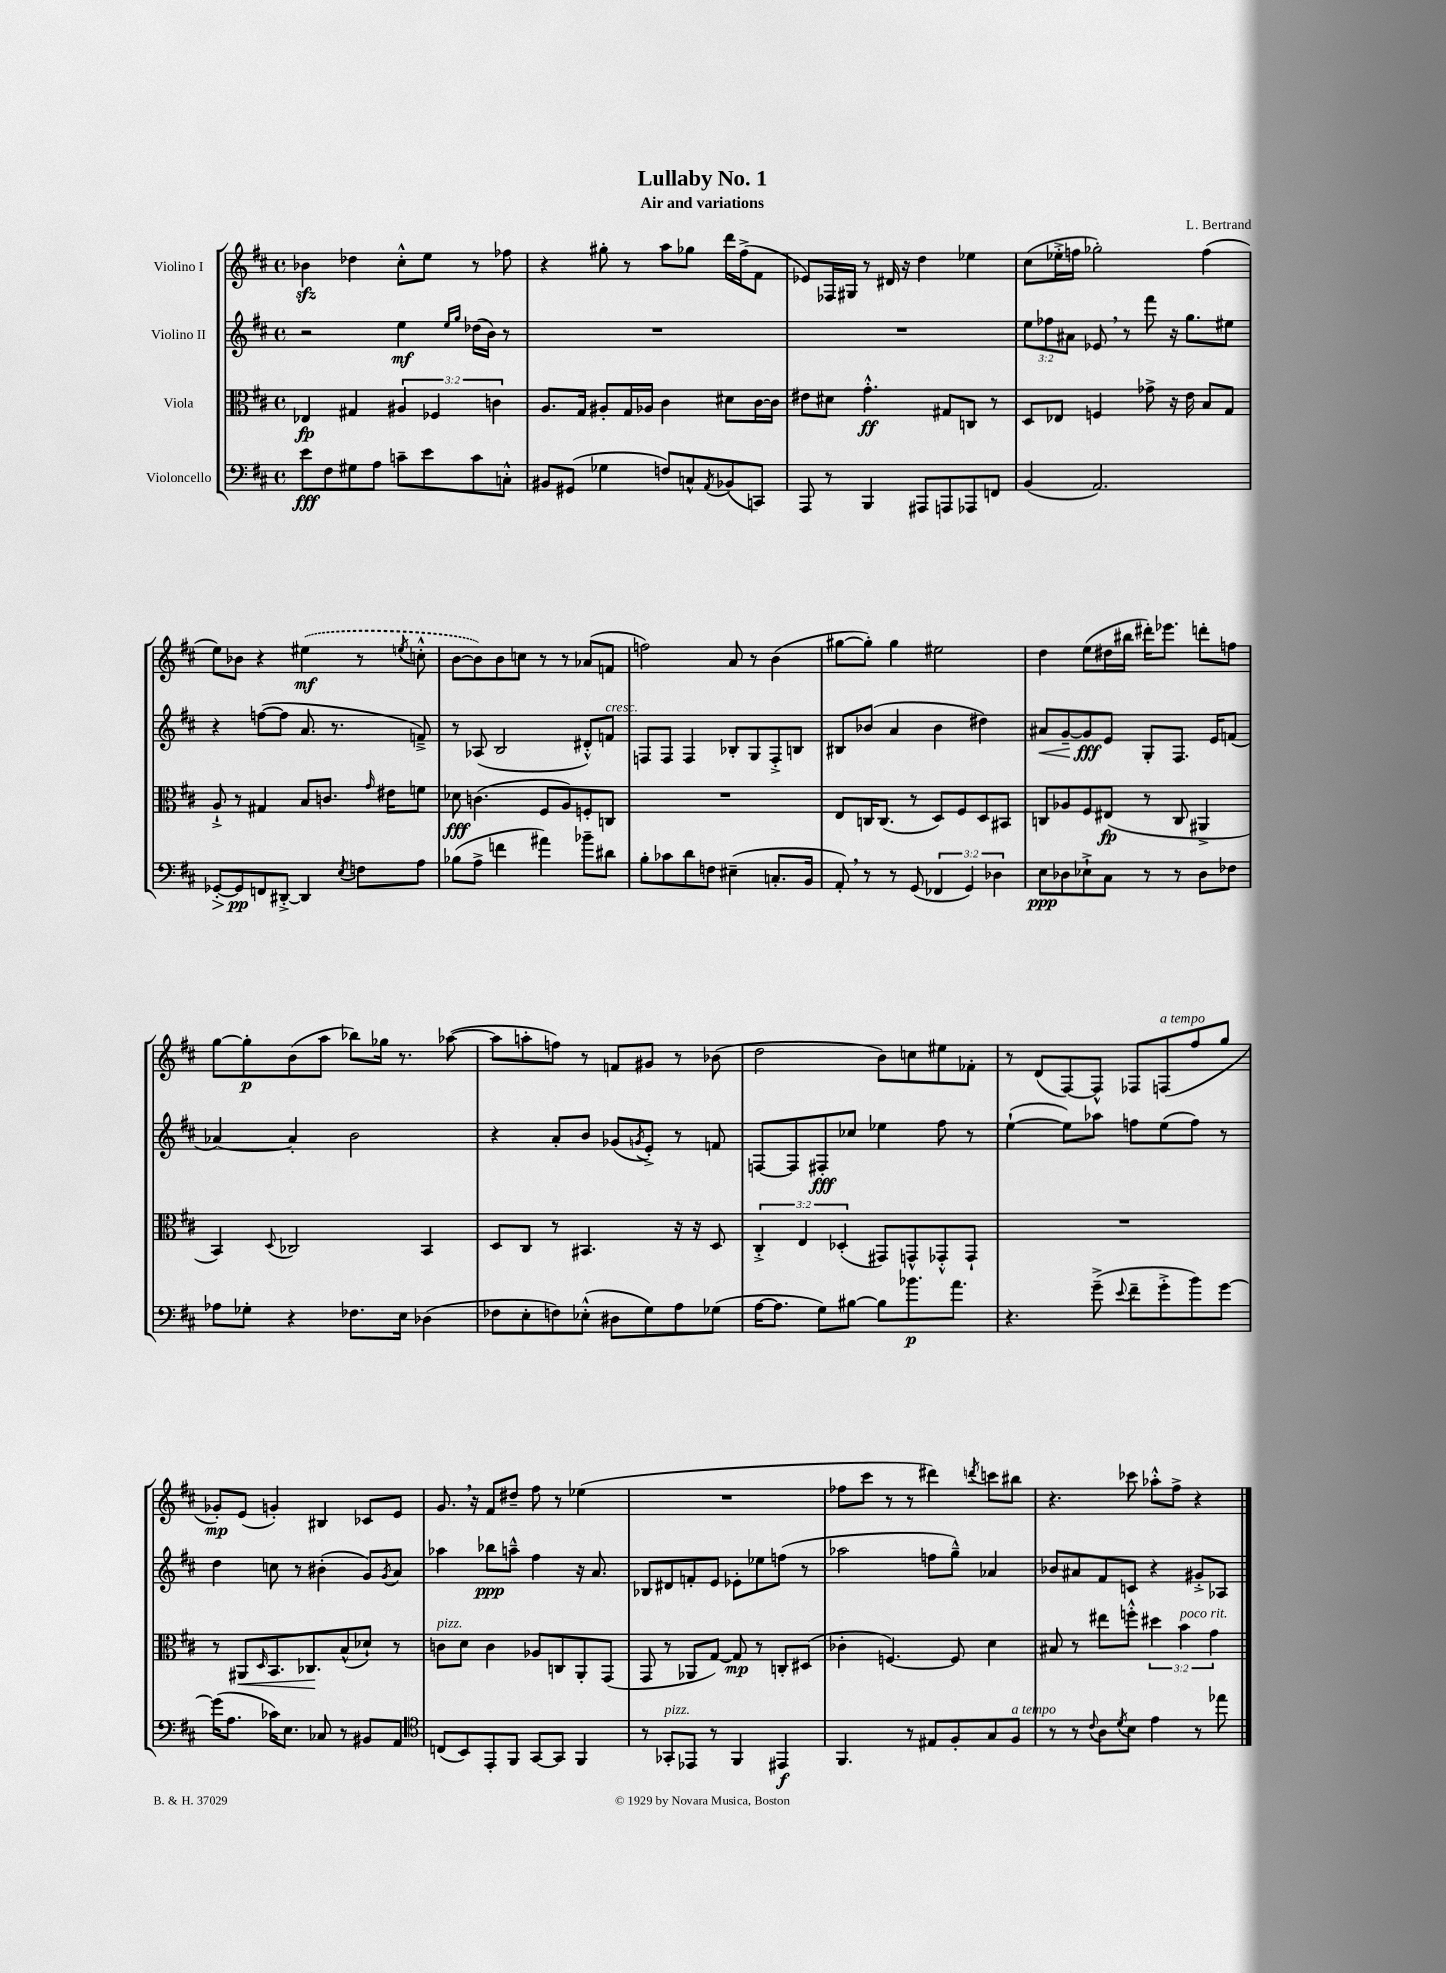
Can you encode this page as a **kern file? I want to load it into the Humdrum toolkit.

**kern	**dynam	**kern	**dynam	**kern	**dynam	**kern	**dynam
*part4	*part4	*part3	*part3	*part2	*part2	*part1	*part1
*staff4	*staff4	*staff3	*staff3	*staff2	*staff2	*staff1	*staff1
*I"Violoncello	*	*I"Viola	*	*I"Violino II	*	*I"Violino I	*
*clefF4	*	*clefC3	*	*clefG2	*	*clefG2	*
*k[f#c#]	*	*k[f#c#]	*	*k[f#c#]	*	*k[f#c#]	*
*M4/4	*	*M4/4	*	*M4/4	*	*M4/4	*
*met(c)	*	*met(c)	*	*met(c)	*	*met(c)	*
=1	=1	=1	=1	=1	=1	=1	=1
8e\L	fff	4E-X/	fp	2r	.	4b-Xzz\	.
8F#\	.	.	.	.	.	.	.
8G#X\	.	4G#X/	.	.	.	4dd-X\	.
8A\J	.	.	.	.	.	.	.
8cn~\L	.	6A#X/	.	4ee\	mf	8cc#'^^\L	.
8e\	.	.	.	.	.	8ee\J	.
.	.	6F-X/	.	.	.	.	.
.	.	.	.	16qqee/LL	.	.	.
.	.	.	.	16qqgg/JJ	.	.	.
8c\	.	.	.	(16dd-X\LL	.	8r	.
.	.	.	.	16b\JJ)	.	.	.
.	.	6cn\	.	.	.	.	.
8Cn'^^\J	.	.	.	8r	.	8ff-X\	.
=2	=2	=2	=2	=2	=2	=2	=2
8BB#X/L	.	8.A/L	.	1r	.	4r	.
(8GG#X/J	.	.	.	.	.	.	.
.	.	16G/Jk	.	.	.	.	.
4G-X\	.	8A#X'/L	.	.	.	8gg#X'\	.
.	.	16G/L	.	.	.	8r	.
.	.	16A-X/JJ	.	.	.	.	.
8Fn/L)	.	4c#\	.	.	.	8aa\L	.
8Cn^^/	.	.	.	.	.	8gg-X\J	.
8qAA/	.	.	.	.	.	.	.
(8BB-X/	.	8d#X\L	.	.	.	16ddd\LL	.
.	.	.	.	.	.	(16ff#^\J	.
8CCn/J)	.	[16c#\L	.	.	.	8f#\J	.
.	.	16c#\JJ]	.	.	.	.	.
=3	=3	=3	=3	=3	=3	=3	=3
8AAA/	.	8e#X\L	.	1r	.	8e-X/L)	.
8r	.	8d#X\J	.	.	.	16F-X/L	.
.	.	.	.	.	.	16G#X/JJ	.
4BBB/	.	4.g'^^\	ff	.	.	8r	.
.	.	.	.	.	.	16d#X/	.
.	.	.	.	.	.	16r	.
8AAA#X/L	.	.	.	.	.	4dd\	.
8AAAn/	.	8G#X/L	.	.	.	.	.
8AAA-X/	.	8Cn/J	.	.	.	4ee-X\	.
8FFn/J	.	8r	.	.	.	.	.
=4	=4	=4	=4	=4	=4	=4	=4
(4BB/	.	8D/L	.	12ee\L	.	(8cc#\L	.
.	.	.	.	12ff-X\	.	.	.
.	.	8E-X/J	.	.	.	16ee-X'^\L	.
.	.	.	.	12a#X\J	.	.	.
.	.	.	.	.	.	16ffn\JJ	.
2.AA/)	.	4Fn/	.	8e-X,/	.	2gg-X'\)	.
.	.	.	.	8r	.	.	.
.	.	8g-X^\	.	8fff#\	.	.	.
.	.	16r	.	16r	.	.	.
.	.	16e\	.	8.gg\L	.	.	.
.	.	8B/L	.	.	.	(4ff\	.
.	.	8G/J	.	8ee#X\J	.	.	.
!!LO:LB:g=z
=5	=5	=5	=5	=5	=5	=5	=5
!	!LO:HP:b	!	!	!	!	!	!
[8GG-X'/L	>	8A`^/	.	4r	.	8ee\L)	.
8GG-/]	pp	8r	.	.	.	8b-X\J	.
8FFn/	]	4G#X/	.	([8ffn\L	.	4r	.
[8DD#X'^/J	.	.	.	8ff\J]	.	.	.
4DD#/]	.	8B/L	.	8.a/	.	(4ee#X\	mf
.	.	8.cn/J	.	.	.	.	.
.	.	.	.	8.r	.	.	.
8qE/	.	.	.	.	.	.	.
8Fn\L	.	.	.	.	.	8r	.
.	.	16qqg/	.	.	.	.	.
.	.	16e#X\KL	.	.	.	.	.
.	.	.	.	.	.	8qeen/	.
8A\J	.	8fn\J	.	8fn~^/)	.	8ccn'^^\	.
=6	=6	=6	=6	=6	=6	=6	=6
(8B-X\L	.	8d-X\	fff	8r	.	[8b\L	.
8A^\J	.	(4.cn\	.	(8A-X/	.	8b\])	.
4fn\	.	.	.	2B/	.	8b\	.
.	.	.	.	.	.	8ccn\J	.
4a#X\)	.	8F#/L	.	.	.	8r	.
.	.	8A/)	.	.	.	8r	.
8b-X~\L	.	8Fn'/	.	8d#X'^^/L)	.	(8a-X/L	.
!	!	!	!	!LO:TX:a:i:t=cresc.	!	!	!
8d#X\J	.	8Cn/J	.	8fn/J	.	8fn/J	.
=7	=7	=7	=7	=7	=7	=7	=7
8B'\L	.	1r	.	8Fn/L	.	2ffn\)	.
8c-X\	.	.	.	8F/J	.	.	.
8d\	.	.	.	4F/	.	.	.
8Fn\J	.	.	.	.	.	.	.
(4E#X~\	.	.	.	8B-X'/L	.	8a/	.
.	.	.	.	8G/	.	8r	.
8.Cn'/L	.	.	.	8F'^/	.	(4b\	.
.	.	.	.	8Bn/J	.	.	.
16BB/Jk	.	.	.	.	.	.	.
=8	=8	=8	=8	=8	=8	=8	=8
8AA',/)	.	8E/L	.	8B#X/L	.	[8gg#X\L	.
8r	.	16Cn/K	.	(8b-X/J	.	8gg#'\J])	.
.	.	(8.C/J	.	.	.	.	.
8r	.	.	.	4a/	.	4gg#\	.
(8GG/	.	8r	.	.	.	.	.
6FF-X/	.	8D/L)	.	4b-\	.	2ee#X\	.
.	.	8F#/	.	.	.	.	.
6GG/)	.	.	.	.	.	.	.
.	.	8D/	.	4dd#X\)	.	.	.
6D-X\	.	.	.	.	.	.	.
.	.	8BB#X/J	.	.	.	.	.
=9	=9	=9	=9	=9	=9	=9	=9
!	!	!	!	!	!LO:HP:b	!	!
8E\L	ppp	8Cn/L	.	8a#X/L	<	4dd\	.
8D-X\	.	8A-X/	.	[8g~/	.	.	.
8E-X`^\	.	8F#/	.	8g/]	fff	(8ee\L	.
8C#\J	.	(8E#X/J	fp	8e/J	[	16dd#X\L	.
.	.	.	.	.	.	16bb#X\JJ	.
8r	.	8r	.	8G'/L	.	16ddd#X'\KL)	.
.	.	.	.	.	.	8.eee-X\J	.
8r	.	8C/	.	8.F#/J	.	.	.
8D-\L	.	4AA#X^/	.	.	.	8dddn'\L	.
.	.	.	.	16e/KL	.	.	.
8F-X\J	.	.	.	(8fn/J	.	8ffn\J	.
!!LO:LB:g=z
=10	=10	=10	=10	=10	=10	=10	=10
8A-X\L	.	4BB/)	.	[4a-X/)	.	[8gg\L	.
8G-X'\J	.	.	.	.	.	8gg'\]	p
.	.	8qqD/	.	.	.	.	.
4r	.	2C-X/	.	4a-'/]	.	(8b\	.
.	.	.	.	.	.	8aa\J	.
8.F-X\L	.	.	.	2b\	.	8bb-X\L)	.
.	.	.	.	.	.	16gg-X\Jk	.
16E\Jk	.	.	.	.	.	8.r	.
(4D-X\	.	4BB/	.	.	.	.	.
.	.	.	.	.	.	([8aa-X\	.
=11	=11	=11	=11	=11	=11	=11	=11
8F-X\L	.	8D/L	.	4r	.	8aa-\L]	.
8E'\	.	8C#/J	.	.	.	8aan'\	.
8Fn\)	.	8r	.	8a'/L	.	8ffn\J)	.
(8E-X'^^\J	.	4.BB#X/	.	8b/J	.	8r	.
8D#X\L	.	.	.	(8g-X/L	.	8fn/L	.
.	.	.	.	8qgn/	.	.	.
8G\)	.	.	.	8e'^/J)	.	8g#X/J	.
8A\	.	16r	.	8r	.	8r	.
.	.	16r	.	.	.	.	.
(8G-X\J	.	8D/	.	8fn/	.	(8b-X\	.
=12	=12	=12	=12	=12	=12	=12	=12
[16A\KL	.	6C#'^/	.	[8Fn/L	.	2dd\	.
8.A\J]	.	.	.	.	.	.	.
.	.	.	.	8F/]	.	.	.
.	.	6E/	.	.	.	.	.
8G\L)	.	.	.	8F#X'/	fff	.	.
.	.	(6D-X'/	.	.	.	.	.
[8B#X\J	.	.	.	8cc-X/J	.	.	.
8B#\L]	.	8GG#X/L)	.	4ee-X\	.	8b\L)	.
8.b-X\	p	8GGn^^/	.	.	.	8ccn\	.
.	.	8GG-X'^^/	.	8ff#\	.	8ee#X\	.
8.a\J	.	.	.	.	.	.	.
.	.	8GG-`/J	.	8r	.	8f-X'\J	.
=13	=13	=13	=13	=13	=13	=13	=13
4.r	.	1r	.	([4ee`\	.	8r	.
.	.	.	.	.	.	(8d/L	.
.	.	.	.	8ee\L])	.	[8F#/)	.
(8g~^\	.	.	.	8aa-X\J	.	8F#^^/J]	.
8qqe/	.	.	.	.	.	.	.
8f#~\L	.	.	.	8ffn\L	.	8F-X/L	.
!	!	!	!	!	!	!LO:TX:a:i:t=a tempo	!
8g'^\	.	.	.	(8ee\	.	(8Fn/	.
8b\)	.	.	.	8ff\J)	.	8ff#/	.
[8g\J	.	.	.	8r	.	8gg/J	.
!!LO:LB:g=z
=14	=14	=14	=14	=14	=14	=14	=14
(16g\KL]	.	8r	.	4dd\	.	8g-X'/L)	mp
8.A\J	.	.	.	.	.	.	.
!	!	!	!LO:HP:b	!	!	!	!
.	.	8AA#X/L	<	.	.	(8e/J	.
.	.	16qqD/	.	.	.	.	.
16c-X\KL)	.	8.BB/	.	8ccn\	.	4gn'/)	.
8.E\J	.	.	.	.	.	.	.
.	.	.	.	8r	.	.	.
.	.	8.C-X/	.	.	.	.	.
8C-X/	.	.	.	(4b#X'\	.	4B#X/	.
8r	.	(8B^^/	[	.	.	.	.
8BB#X/L	.	8d-X`/J)	.	8g/L)	.	8c-X/L	.
.	.	.	.	8qg/	.	.	.
8AA/J	.	8r	.	8a/J	.	8e/J	.
=15	=15	=15	=15	=15	=15	=15	=15
*clefC4	*	*	*	*	*	*	*
!	!	!LO:TX:a:i:t=pizz.	!	!	!	!	!
(8Cn/L	.	8cn\L	.	4aa-X\	.	8.g,/	.
8BB/)	.	8d\J	.	.	.	.	.
.	.	.	.	.	.	16r	.
8EE'/	.	4c\	.	8bb-X\L	ppp	8f#/L	.
8FF#/J	.	.	.	8aan~^^\J	.	8dd#X~/J	.
[8GG/L	.	8A-X/L	.	4ff#\	.	8ff#\	.
8GG/J]	.	8Cn/	.	.	.	8r	.
4FF#/	.	8AA'/	.	16r	.	(4ee-X\	.
.	.	.	.	8.a/	.	.	.
.	.	(8GG/J	.	.	.	.	.
=16	=16	=16	=16	=16	=16	=16	=16
8r	.	8GG/	.	8B-X/L	.	1r	.
!LO:TX:a:i:t=pizz.	!	!	!	!	!	!	!
8GG-X'/L	.	8r	.	8d#X/	.	.	.
8EE-X/J	.	8AA-X/L	.	8fn'/	.	.	.
8r	.	[8G/J)	.	8e/J	.	.	.
4FF#/	.	8G/]	mp	8e-X'\L	.	.	.
.	.	8r	.	8ee-X\	.	.	.
4EE#X/	f	8Cn'/L	.	(8ffn\J	.	.	.
.	.	(8D#X/J	.	8r	.	.	.
=17	=17	=17	=17	=17	=17	=17	=17
4.FF#/	.	4c-X'\	.	2aa-X\	.	8ff-X\L	.
.	.	.	.	.	.	8ccc#\J	.
.	.	[4.Fn/)	.	.	.	8r	.
8r	.	.	.	.	.	8r	.
8E#X/L	.	.	.	8ffn\L	.	4ddd#X\)	.
8F#'/	.	8F/]	.	8gg~^^\J)	.	.	.
.	.	.	.	.	.	8qdddn/	.
8G/	.	4d\	.	4a-X/	.	8cccn\L	.
!LO:TX:a:i:t=a tempo	!	!	!	!	!	!	!
8F#/J	.	.	.	.	.	8bb#X\J	.
=18	=18	=18	=18	=18	=18	=18	=18
8r	.	8B#X/	.	8b-X/L	.	4.r	.
8r	.	8r	.	8a#X/	.	.	.
8qqc#/	.	.	.	.	.	.	.
8A\L	.	8ee#X\L	.	8f#/	.	.	.
8qd/	.	.	.	.	.	.	.
8B\J	.	8ffn'^^\J	.	8cn/J	.	8ccc-X\	.
4e\	.	6dd#X\	.	4r	.	8aa-X'^^\L	.
.	.	.	.	.	.	8ff#^\J	.
!	!	!LO:TX:a:i:t=poco rit.	!	!	!	!	!
.	.	6b\	.	.	.	.	.
8r	.	.	.	8g#X'^/L	.	4r	.
.	.	6g\	.	.	.	.	.
8ee-X\	.	.	.	8A-X/J	.	.	.
==	==	==	==	==	==	==	==
*-	*-	*-	*-	*-	*-	*-	*-
